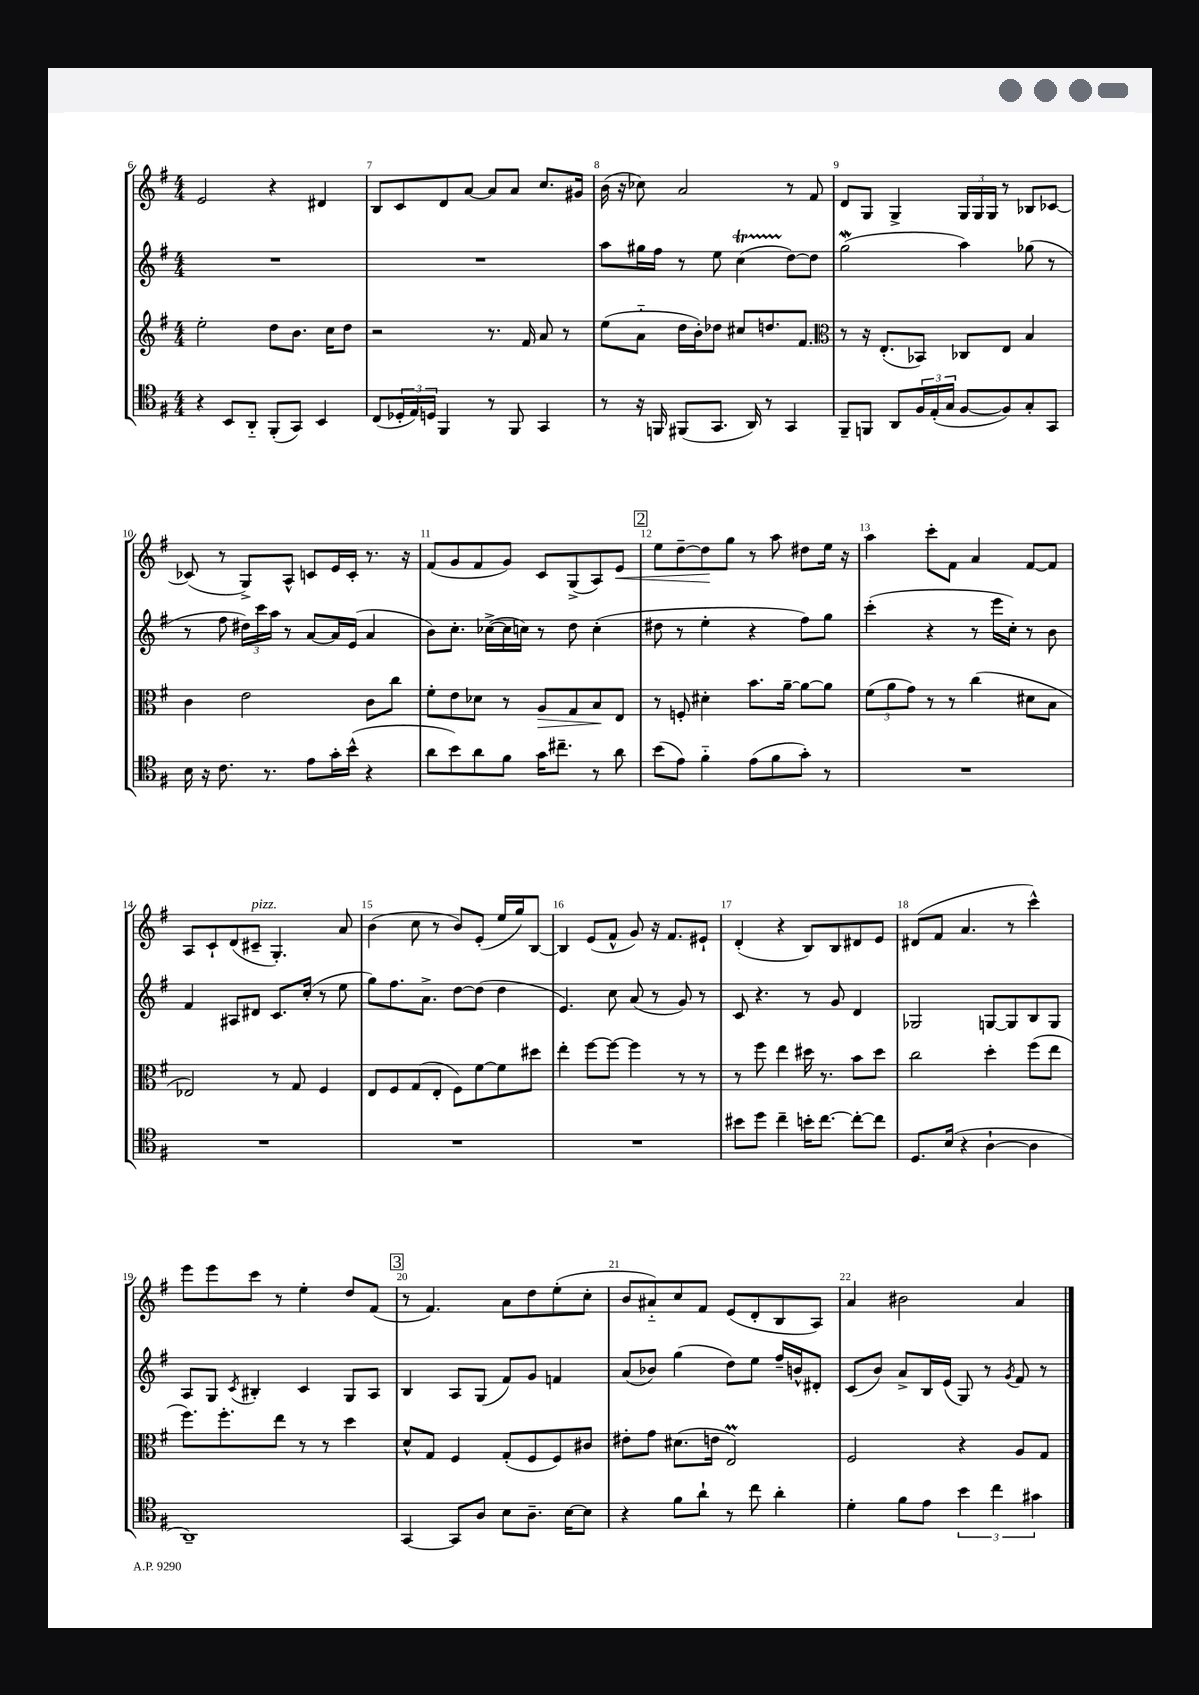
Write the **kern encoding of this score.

**kern	**kern	**kern	**kern
*staff4	*staff3	*staff2	*staff1
*clefC4	*clefG2	*clefG2	*clefG2
*k[f#]	*k[f#]	*k[f#]	*k[f#]
*M4/4	*M4/4	*M4/4	*M4/4
4r	2ee'	1r	2e
8BB	.	.	.
8AA'~	.	.	.
(8FF#'	8dd	.	4r
8GG)	8.b	.	.
4BB	.	.	4d#
.	16cc	.	.
.	8dd	.	.
=	=	=	=
(8C	2r	1r	8B
24D-'	.	.	8c
24E)	.	.	.
24D	.	.	.
4FF#	.	.	8d
.	.	.	[8a
8r	8.r	.	8a]
8FF#	.	.	8a
.	16f#	.	.
4GG	8a	.	8.cc
.	8r	.	.
.	.	.	16g#
=	=	=	=
8r	(8ee	8aa	(16b
.	.	.	16r
16r	8a'~	16gg#	8cc-)
16FF	.	16ff#	.
(8FF#	16dd	8r	2a
.	16b')	.	.
8.GG	8dd-	8ee	.
.	8cc#	(4cc	.
16AA)	.	.	.
8r	8.dd	.	.
4GG	.	[8dd)	8r
.	8.f#	.	.
.	.	8dd]	8f#
=	=	=	=
*	*clefC3	*	*
8FF#~	8r	(2gg	8d
8FF	16r	.	8G
.	(8.E'	.	.
8AA	.	.	4G^
24F#	8BB-)	.	.
(24E'	.	.	.
24G	.	.	.
[8F#	8C-	4aa)	24G
.	.	.	24G
.	.	.	24G
8F#])	8E	.	8r
8G'	4B	(8gg-	8B-
8GG	.	8r	[8c-
=	=	=	=
16B	4c	8r	(8c-]
16r	.	.	.
8.c	.	8ff#	8r
.	2e	24dd#)	8G^)
.	.	24ccc	.
8.r	.	.	.
.	.	24aa	.
.	.	8r	8A^^
8e	.	[8a	8c
16g'	.	16a]	16e
(16b^^	.	(16e	16c'
4r	8c	4a	8.r
.	8cc	.	.
.	.	.	16r
=	=	=	=
8a	8f#'	8b)	(8f#
8b)	8e	8.cc'	8g
8a	8d-	.	8f#
.	.	([16cc-^	.
8f#	8r	16cc-]	8g)
.	.	16cc)	.
16g	8A	8r	8c
8.cc#~	.	.	.
.	8G	8dd	(8G^
8r	8B	(4cc'	8A)
8a	8E	.	8e
=	=	=	=
(8b	8r	8dd#	8ee
8e)	8F'	8r	[8dd~
4f#'~	4d#'	4ee'	8dd]
.	.	.	8gg
(8e	8.b	4r	8r
8f#	.	.	8aa
.	[16a~	.	.
8g')	8a_	8ff#)	8dd#
8r	8a]	8gg	16ee
.	.	.	16r
=	=	=	=
1r	(12f#	(4ccc'	4aa
.	12a	.	.
.	12g)	.	.
.	8r	4r	8ccc'
.	8r	.	8f#
.	(4cc	8r	4a
.	.	16eee	.
.	.	16cc')	.
.	8d#	8r	[8f#
.	8B	8b	8f#]
=	=	=	=
1r	2E-)	4f#	8A
.	.	.	8c`
.	.	8A#	(8d
.	.	8d#	8c#~
.	8r	8.c	4.G')
.	8G	.	.
.	.	(16cc'	.
.	4F#	8r	.
.	.	8ee	8a
=	=	=	=
1r	8E	8gg)	(4b
.	8F#	8.ff#	.
.	(8G	.	8cc
.	.	8.a^	.
.	8E'	.	8r
.	8F#)	[8dd	8b)
.	[8f#	(8dd]	(8e'
.	8f#]	4dd	16ee
.	.	.	16gg)
.	8dd#	.	[8B
=	=	=	=
1r	4ee'	4.e)	4B]
.	[8ff#	.	(8e
.	8ff#_	8cc	8f#^^
.	4ff#]	(8a	8g)
.	.	8r	16r
.	.	.	8.f#
.	8r	8g)	.
.	8r	8r	8e#`
=	=	=	=
8b#	8r	8c	(4d'
8dd	8ff#	4.r	.
4cc~	4ee	.	4r
16b'	16dd#	8r	8B)
[8.cc	8.r	.	.
.	.	8g	8B
8cc'_	8b	4d	8d#
8cc]	8dd#	.	8e
=	=	=	=
8.D	2cc	2G-	(8d#
.	.	.	8f#
(16B	.	.	.
4r	.	.	4.a
[4A`	4dd'	[8G	.
.	.	8G]	8r
4A]	(8ff#	8B	4ccc^^)
.	8ee	8G	.
=	=	=	=
1AA~)	8.ff#)	8A	8eee
.	.	8G	8eee
.	8.ff#'	.	.
.	.	8qc	.
.	.	4B#'	8ccc
.	8ee	.	8r
.	8r	4c	4ee'
.	8r	.	.
.	4dd	8G	8dd
.	.	8A	(8f#
=	=	=	=
[4GG	8d^^	4B	8r
.	8G	.	4.f#)
8GG]	4F#	8A	.
8A	.	(8G	.
8B	(8G'	8f#)	8a
8.A~	8F#	8g	8dd
.	8F#)	4f	(8ee'
[16B	.	.	.
8B]	8c#	.	8cc'
=	=	=	=
4r	8e#'	(8a	8b
.	8g	8b-)	8a#'~)
8f#	(8.d#	(4gg	8cc
8a`	.	.	8f#
.	16e	.	.
8r	2E)	8dd)	(8e
8cc	.	8ee	8d'
4a'	.	16ff#~	8B
.	.	16b^^	.
.	.	8d#'	8A)
=	=	=	=
4d'	2F#	(8c	4a
.	.	8b)	.
8f#	.	8a^	2b#
8e	.	16B	.
.	.	(16e	.
6b	4r	8G)	.
.	.	8r	.
6cc	.	.	.
.	.	8qg	.
.	8A	8f#	4a
6g#	.	.	.
.	8G	8r	.
==	==	==	==
*-	*-	*-	*-
